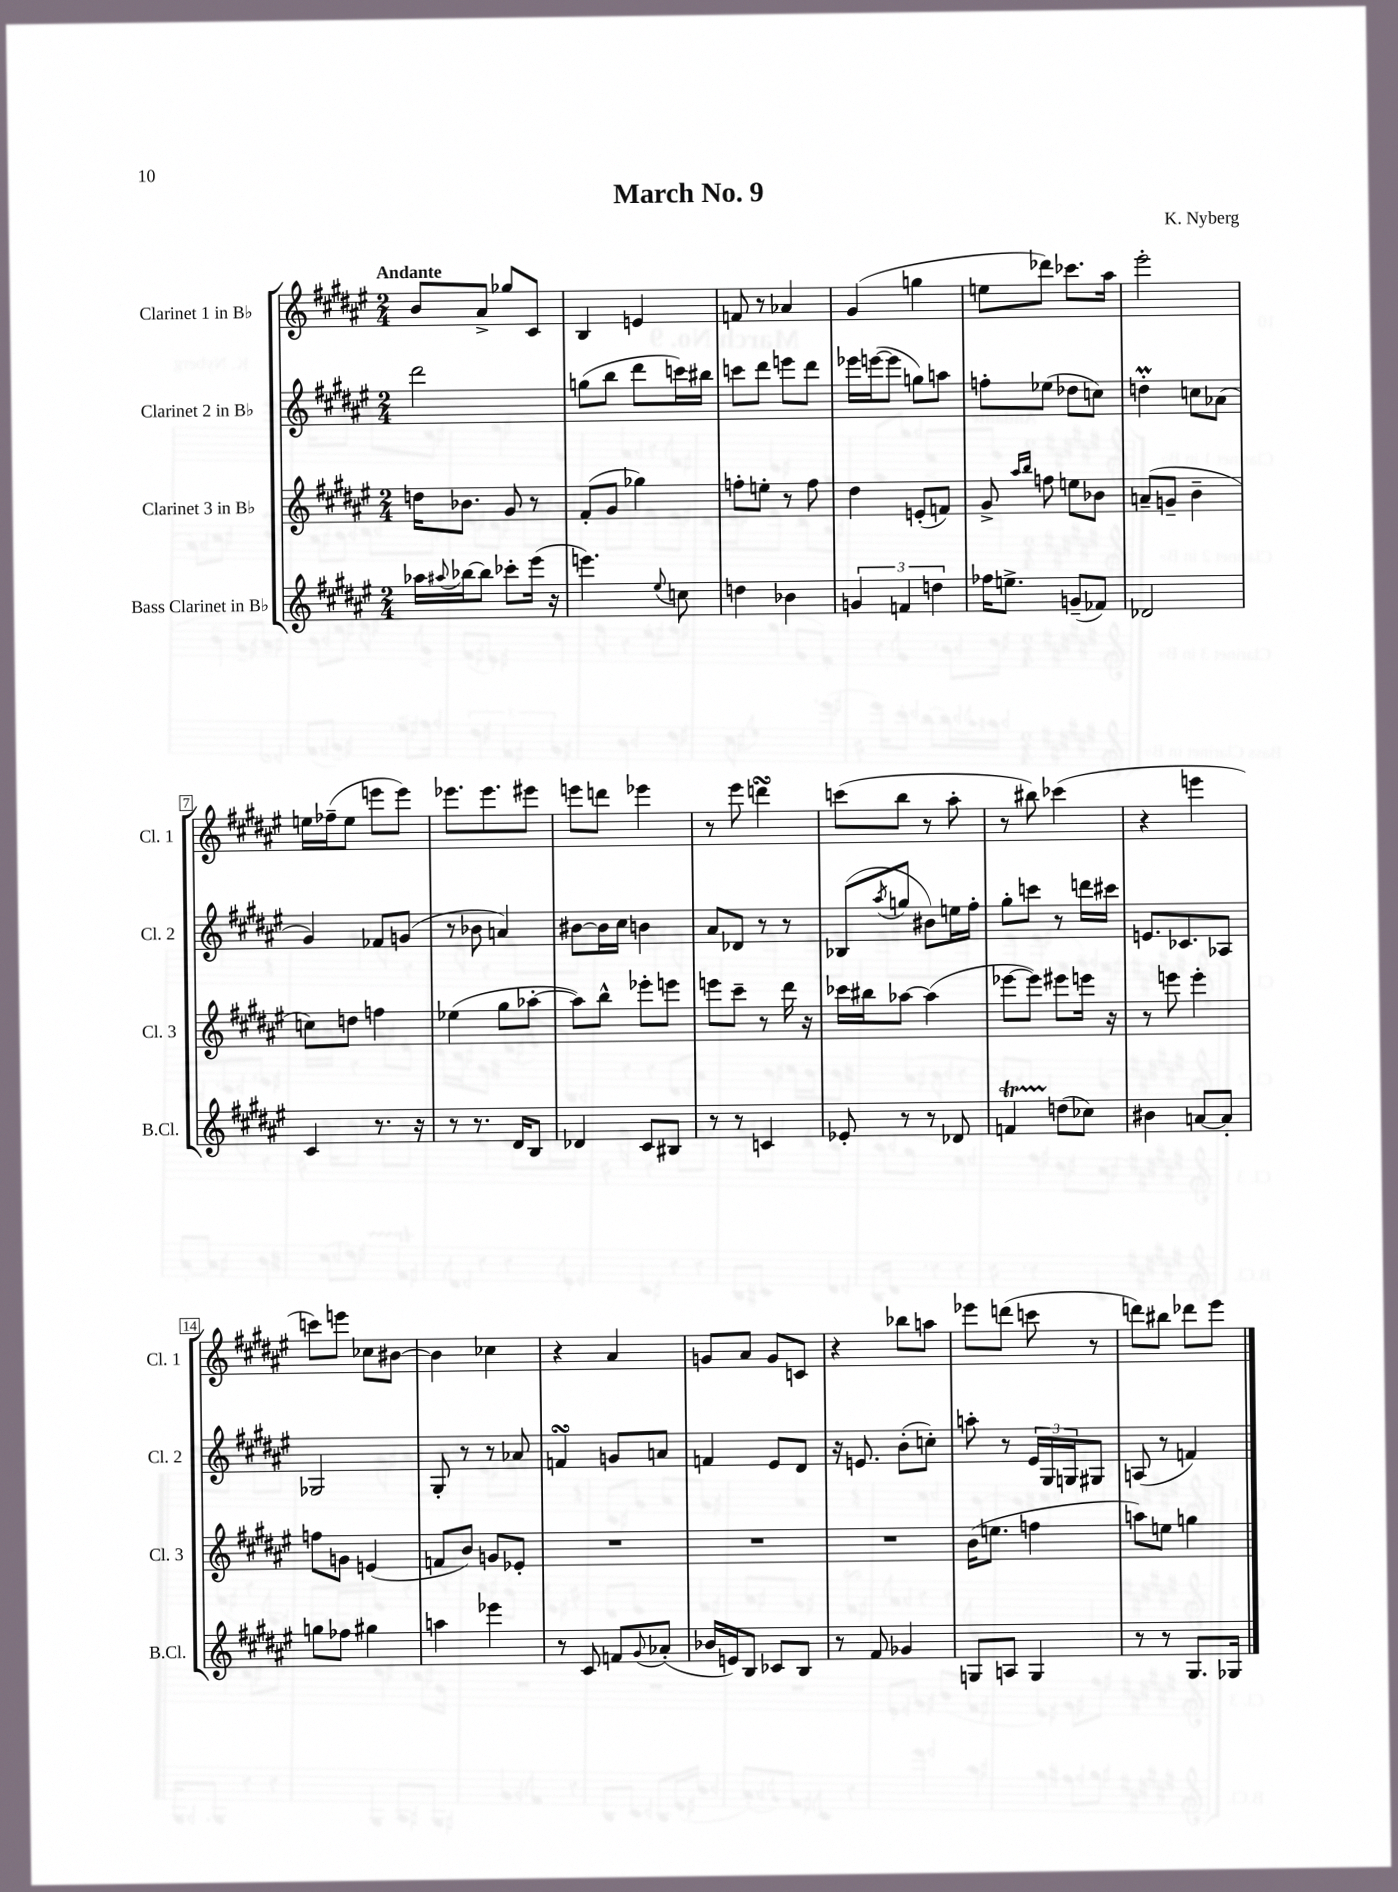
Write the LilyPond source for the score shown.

\header { title = "March No. 9" composer = "K. Nyberg" }
<<
\new StaffGroup <<
\new Staff = "s0" \with { instrumentName = "Clarinet 1 in Bb" shortInstrumentName = "Cl. 1" } {
    \clef treble \key fis \major \numericTimeSignature \time 2/4 \tempo "Andante"
    b'8 ais'8-> ges''8 cis'8 |
    b4 e'4 |
    f'8 r8 aes'4 |
    gis'4( g''4 |
    e''8 des'''8) ces'''8. ais''16 |
    eis'''2-. |
    e''16 fes''16--( e''8 e'''8 e'''8) |
    ees'''8. ees'''8. eis'''8 |
    e'''8 d'''8 ees'''4 |
    r8 eis'''8 d'''4\turn |
    c'''8( b''8 r8 ais''8-. |
    r8 bis''8) ces'''4( |
    r4 e'''4 |
    c'''8) e'''8 ces''8 bis'8~ |
    bis'4 ces''4 |
    r4 ais'4 |
    g'8 ais'8 g'8 c'8 |
    r4 bes''8 a''8 |
    ees'''8 d'''8( c'''8 r8 |
    d'''8) bis''8 des'''8 eis'''8 \bar "|." |
}
\new Staff = "s1" \with { instrumentName = "Clarinet 2 in Bb" shortInstrumentName = "Cl. 2" } {
    \clef treble \key fis \major \numericTimeSignature \time 2/4
    dis'''2 |
    g''8( b''8 dis'''8 c'''16) bis''16 |
    c'''8 dis'''8 e'''8 dis'''8 |
    ees'''16 e'''16~( e'''8 g''8) a''8 |
    f''8-. ees''8( des''8 c''8) |
    d''4-.\prall c''8 aes'8( |
    gis'4) fes'8 g'8( |
    r8 bes'8 a'4) |
    bis'8~ bis'16 cis''16 b'4 |
    ais'8 des'8 r8 r8 |
    bes8( \acciaccatura { ais''8 } g''8 bis'8) e''16 fis''16-. |
    gis''8-. c'''8 r8 d'''16 cis'''16 |
    e'8. ces'8. aes8 |
    ges2 |
    gis8-. r8 r8 aes'8 |
    f'4\turn g'8 a'8 |
    f'4 eis'8 dis'8 |
    r16 e'8. b'8-.( c''8-.) |
    a''8-. r8 \tuplet 3/2 { eis'16 gis16 g16 } gis8 |
    a8( r8 f'4) \bar "|." |
}
\new Staff = "s2" \with { instrumentName = "Clarinet 3 in Bb" shortInstrumentName = "Cl. 3" } {
    \clef treble \key fis \major \numericTimeSignature \time 2/4
    d''16 bes'8. gis'8 r8 |
    fis'8-.( gis'8 ges''4) |
    f''8-. e''8-. r8 f''8 |
    dis''4 e'8-.( f'8) |
    gis'8-> \grace { ais''16 b''16 } f''8 e''8 bes'8 |
    a'8--( g'8-- b'4-- |
    c''8) d''8 f''4 |
    ees''4( gis''8 aes''8~-. |
    aes''8) b''8-^ ees'''8-. e'''8 |
    e'''8 cis'''8-- r8 dis'''16 r16 |
    ces'''16 bis''16 aes''8~ aes''4( |
    ees'''8~ ees'''8) eis'''8 e'''16 r16 |
    r8 e'''8 e'''4-. |
    f''8 g'8 e'4( |
    f'8 b'8) g'8 ees'8-. |
    R2 |
    R2 |
    R2 |
    b'16( e''8. f''4 |
    a''8) e''8 g''4 \bar "|." |
}
\new Staff = "s3" \with { instrumentName = "Bass Clarinet in Bb" shortInstrumentName = "B.Cl." } {
    \clef treble \key fis \major \numericTimeSignature \time 2/4
    aes''16 \appoggiatura { ais''8 } bes''16~ bes''8 ces'''8-. eis'''16( r16 |
    e'''4.) \appoggiatura { eis''8 } c''8 |
    d''4 bes'4 |
    \tuplet 3/2 { g'4 f'4 d''4 } |
    fes''16 e''8.-> g'8--( fes'8) |
    des'2 |
    cis'4 r8. r16 |
    r8 r8. dis'16 b8 |
    des'4 cis'8 bis8 |
    r8 r8 c'4 |
    ees'8-. r8 r8 des'8 |
    f'4\startTrillSpan d''8\stopTrillSpan( ces''8) |
    bis'4 a'8~ a'8-. |
    g''8 fes''8 gis''4 |
    a''4 ees'''4 |
    r8 cis'8 f'8 \appoggiatura { gis'8 } aes'8-.( |
    bes'16 e'16) b8 ces'8 b8 |
    r8 fis'8 ges'4 |
    g8 a8 g4 |
    r8 r8 gis8. ges16 \bar "|." |
}
>>
>>
\layout { \context { \Score \override BarNumber.stencil = #(make-stencil-boxer 0.1 0.3 ly:text-interface::print) } }
